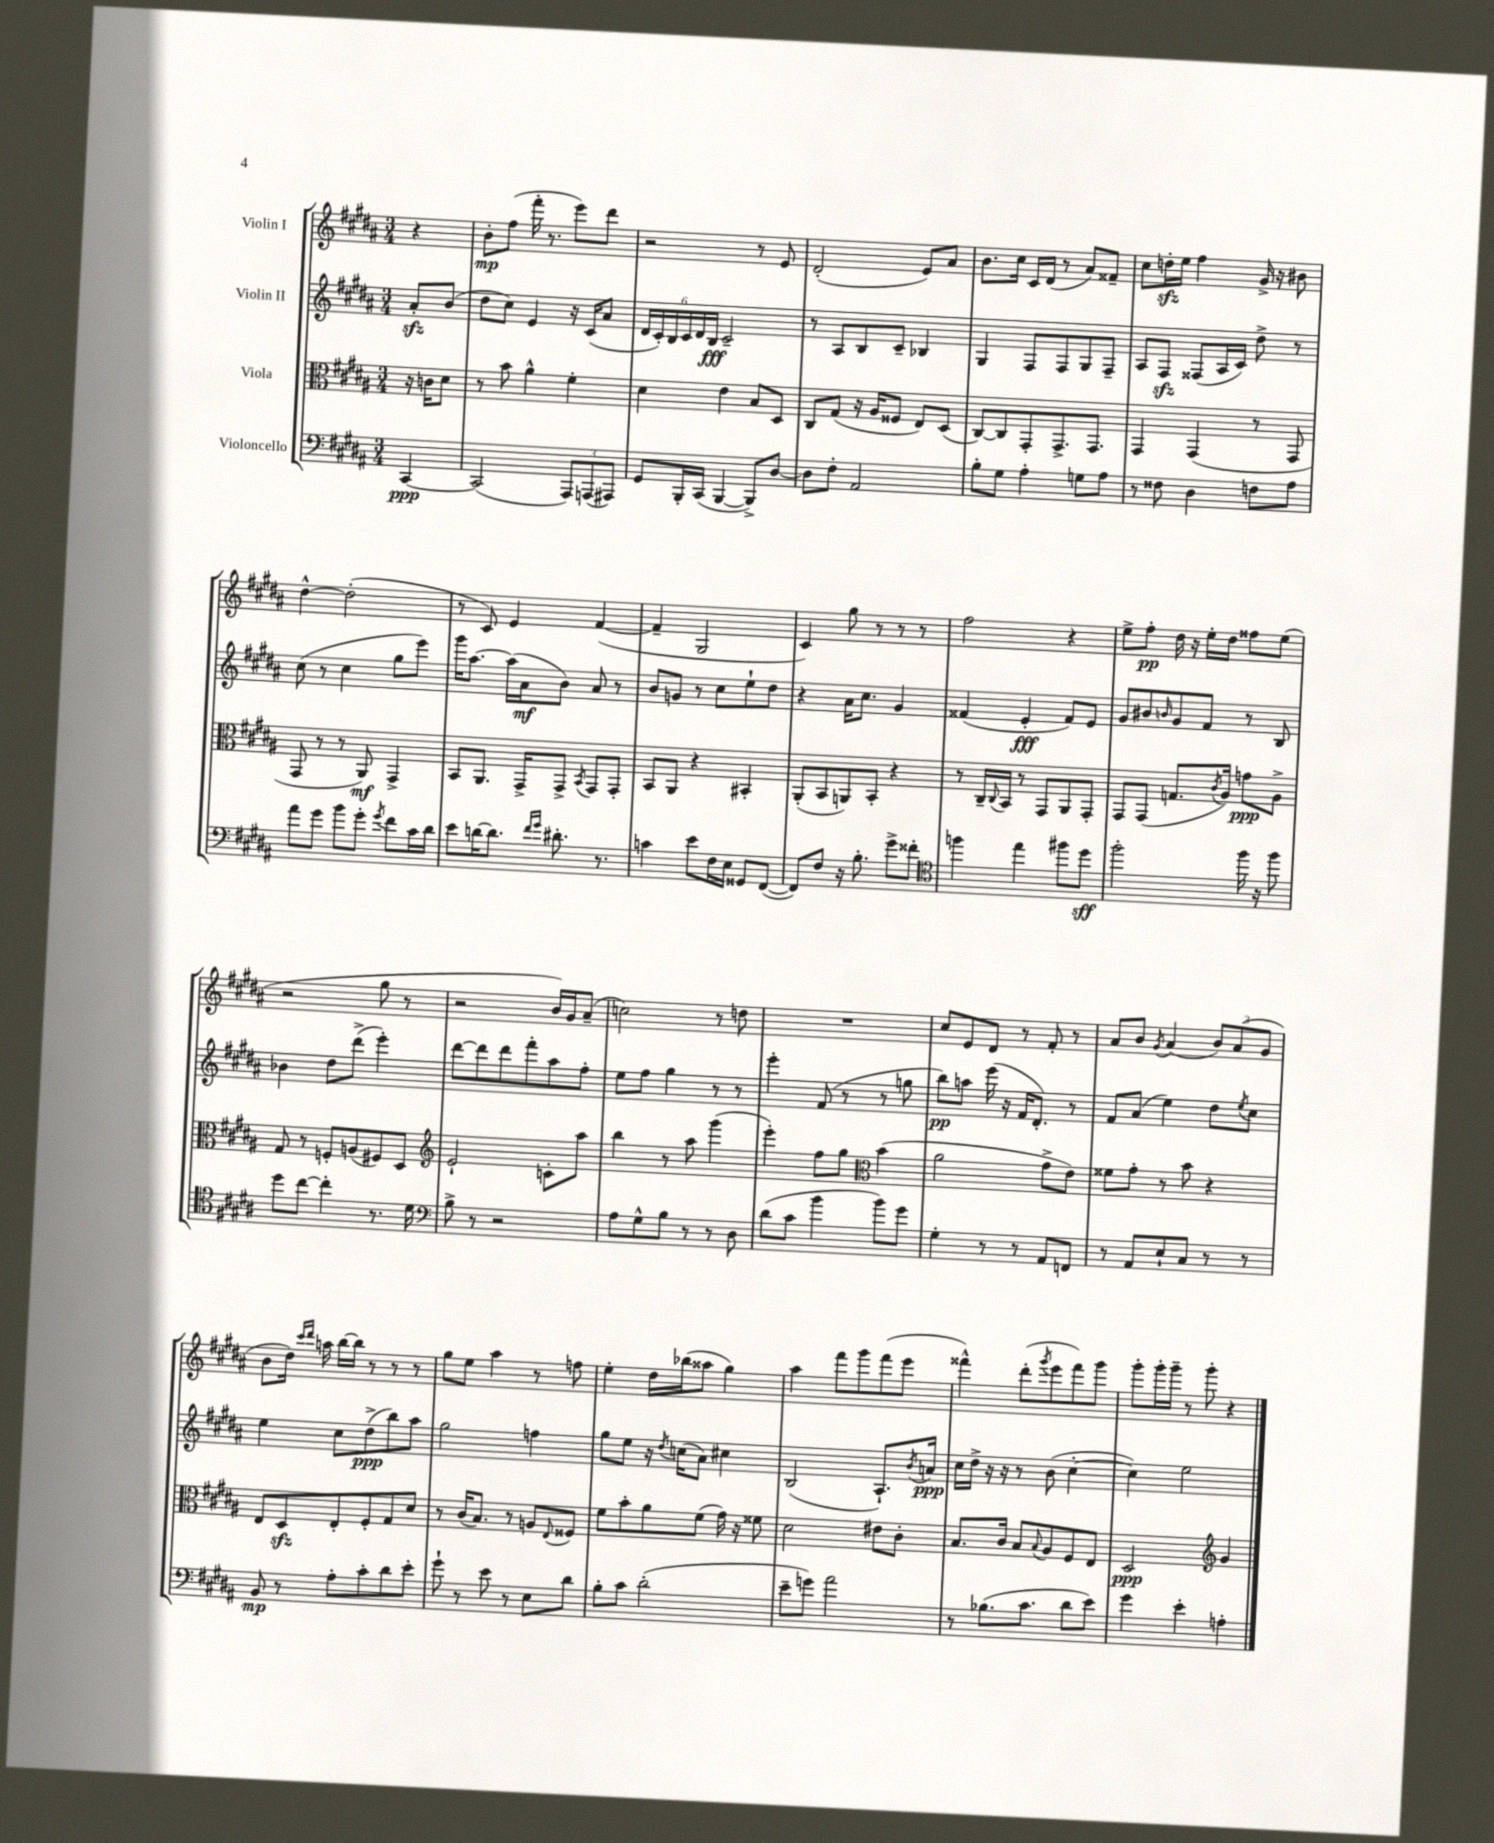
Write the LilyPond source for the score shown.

<<
\new StaffGroup <<
\new Staff = "s0" \with { instrumentName = "Violin I" } {
    \clef treble \key b \major \numericTimeSignature \time 3/4 \partial 4
    r4 |
    b'8-.\mp fis''8( fis'''16-. r8. e'''8) dis'''8 |
    r2 r8 e'8 |
    dis'2-.( e'8) ais'8 |
    b'8. cis''16 cis'16 dis'16( r8 ais'8) fisis'8-- |
    cis''8 d''16-.\sfz e''16 fis''4 gis'16-> r16 bis'8 |
    dis''4~-^ dis''2-.( |
    r8 cis'8) e'4 fis'4~( |
    fis'4-- gis2 |
    cis'4) gis''8 r8 r8 r8 |
    fis''2 r4 |
    e''8-> fis''8-.\pp dis''16 r16 e''16-. dis''16 fisis''8 e''8( |
    r2 gis''8 r8 |
    r2 b'16) gis'16 ais'8--( |
    c''2) r8 d''8 |
    R2. |
    cis''8 e'8 dis'8 r8 fis'8-. r8 |
    ais'8 b'8 \acciaccatura { gis'8 } ais'4( \tuplet 3/2 { b'8) ais'8( gis'8 } |
    b'8 dis''16) \grace { cis'''16 dis'''16 } a''16 b''16~ b''16 r8 r8 r8 |
    gis''8 e''8 ais''4 r8 f''8 |
    e''4-. dis''16 bes''16( aisis''8 gis''4) |
    ais''4 fis'''8 gis'''8 fis'''8( e'''8 |
    fisis'''4-^) dis'''8-.( \acciaccatura { gis'''8 } e'''8 fisis'''8) gis'''8 |
    gis'''8-. gis'''16-. gis'''16-- r8 gis'''8-. r4 \bar "|." |
}
\new Staff = "s1" \with { instrumentName = "Violin II" } {
    \clef treble \key b \major \numericTimeSignature \time 3/4 \partial 4
    ais'8-.\sfz b'8( |
    dis''8 cis''8) e'4 r16 cis'16( ais'8 |
    \tuplet 6/4 { dis'16 cis'16-.) b16 cis'16 dis'16 b16\fff } cis'2-- |
    r8 ais8 b8 cis'8-- bes4 |
    gis4 fis8 fis8 gis8 fis8-- |
    ais8 fis8\sfz fisis8( ais16 cis'16) dis''8-> r8 |
    cis''8( r8 cis''4 gis''8 e'''8) |
    gis'''16 ais''8.~ ais''16( ais'16\mf b'8) ais'8 r8 |
    b'8 g'8 r8 cis''8 e''8-! dis''8 |
    r4 ais'16 cis''8. gis'4 |
    fisis'4( e'4-.\fff fisis'8) e'8 |
    gis'8 bis'8 \grace { b'16 } gis'8 fis'8 r8 b8 |
    bes'4 dis''8 dis'''8->( e'''4-.) |
    dis'''8~ dis'''8 dis'''8 fis'''8-. ais''8 fis''8-. |
    e''8 fis''8 gis''4 r8 r8 |
    e'''4-. fis'8( r8 r8 g''8 |
    b''8\pp) a''8 e'''16( r16 fis'16 dis'8.-.) r8 |
    fis'8 ais'8( e''4) dis''8 \acciaccatura { e''8 } cis''8 |
    e''4 cis''8 dis''8->\ppp( b''8) ais''8 |
    gis''2 f''4 |
    gis''8 e''8 r16 \acciaccatura { dis''8 } c''16( ais'8) cis''4 |
    b2( ais8.-!) \acciaccatura { b'8 } a'16\ppp |
    cis''16 dis''16-> r16 r16 r8 b'8( cis''4~-. |
    cis''4) e''2 \bar "|." |
}
\new Staff = "s2" \with { instrumentName = "Viola" } {
    \clef alto \key b \major \numericTimeSignature \time 3/4 \partial 4
    r16 c'16 dis'8 |
    r8 b'8 ais'4-^ fis'4-. |
    dis'4 e'4 b8 dis8 |
    cis8 gis8( r16 ais16 fisis8 e8) dis8( |
    cis8~) cis8 gis,8-. gis,8.-> gis,8. |
    gis,4 gis,4( r8 gis,8 |
    gis,8 r8 r8 ais,8\mf) gis,4-> |
    b,8 ais,8. gis,16-> gis,8-> \acciaccatura { b,8 } gis,8 gis,8-. |
    b,8 ais,8 r4 bis,4-. |
    ais,8-.( b,8 a,8) b,8-. r4 |
    r8 cis16-- \appoggiatura { cis8 } b,16 r8 gis,8 ais,8 gis,8-. |
    gis,8 gis,8( g8. \acciaccatura { cis'8 } ais16) g'8\ppp ais8-> |
    gis8 r8 f8-. a8( fis8) dis8 |
    \clef treble e'2-! c'8-. ais''8 |
    b''4 r8 ais''8 gis'''4( |
    e'''4-.) fis''8 gis''8 \clef alto b'4( |
    ais'2 gis'8-> e'8) |
    fisis'8 gis'8-. r8 b'8 r4 |
    e8 dis8\sfz e8-. fis8-. gis8 dis'8 |
    r8 cis'16( b8.) r8 a8 \appoggiatura { e8 } fisis8 |
    fis'8 b'8-. ais'8 fis'8( gis'16) r16 fisis'8 |
    dis'2 eis'8 cis'8-. |
    b8. cis'16 b8 \appoggiatura { b8 } ais8 fis8 e8 |
    dis2\ppp \clef treble gis'4 \bar "|." |
}
\new Staff = "s3" \with { instrumentName = "Violoncello" } {
    \clef bass \key b \major \numericTimeSignature \time 3/4 \partial 4
    cis,4~\ppp |
    cis,2( \tuplet 3/2 { ais,,8) a,,8( ais,,8) } |
    gis,8 b,,16-. cis,16( b,,4~ b,,8->) dis8~ |
    dis8 fis8-. ais,2 |
    b8-. gis8 ais4-. g8 ais8 |
    r8 fisis8 dis4 f8 ais8 |
    ais'8 gis'8 b'8 gis'8-. \acciaccatura { gis'8 } fis'8 cis'16 dis'16 |
    e'8 d'16~ d'8. \grace { fis'16 gis'16 } dis'8.-. r8. |
    c'4 e'8 fis16 e16 gisis,8 fis,8~( |
    fis,8) fis8 r16 b8.-. gis'8-> fisis'8-. |
    \clef tenor f''4 e''4 fis''8 dis''8\sff |
    fis''2-. fis''16 r16 fis''8 |
    dis''8 cis''8~ cis''4-. r8. dis'16 |
    \clef bass b8-> r8 r2 |
    ais8 gis8-^ b8 r8 r8 dis8 |
    dis'8( cis'8 b'4 b'8) gis'8 |
    gis4-. r8 r8 ais,8 f,8 |
    r8 ais,8 e8-! cis8 r8 r8 |
    b,8\mp r8 ais8-. cis'8-. dis'8 e'8-. |
    gis'8-! r8 e'8 r8 e8 dis'8 |
    b8-. cis'8 dis'2-.( |
    e'8-- g'8) ais'2 |
    r8 bes8.( cis'8. dis'8 e'8) |
    gis'4 e'4-. a4-. \bar "|." |
}
>>
>>
\layout { \context { \Score \remove "Bar_number_engraver" } }
